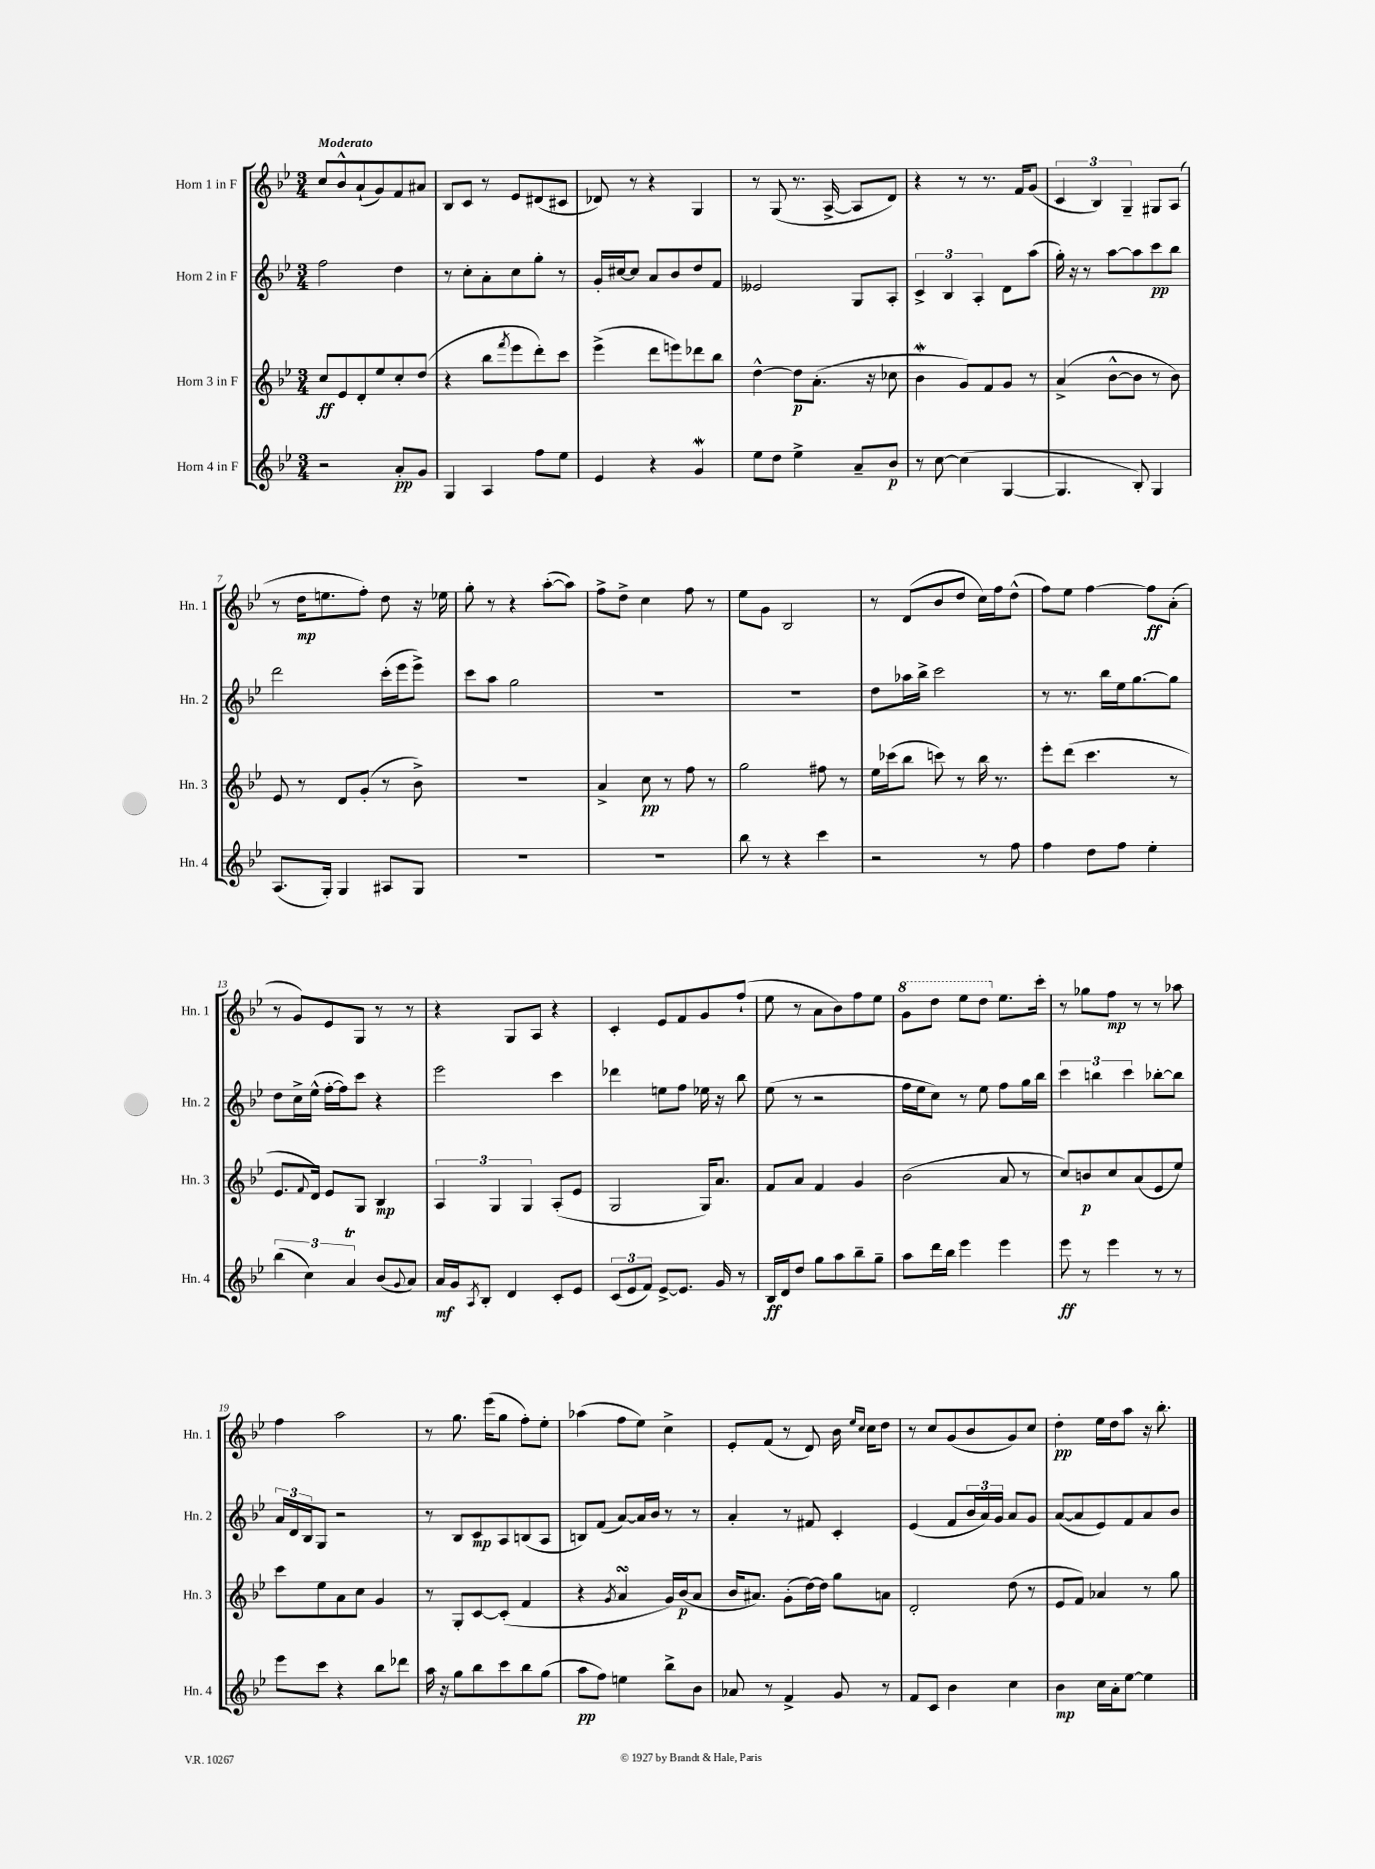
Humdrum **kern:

**kern	**kern	**kern	**kern
*staff4	*staff3	*staff2	*staff1
*clefG2	*clefG2	*clefG2	*clefG2
*k[b-e-]	*k[b-e-]	*k[b-e-]	*k[b-e-]
*M3/4	*M3/4	*M3/4	*M3/4
2r	8cc	2ff	8cc
.	8e-	.	8b-^^
.	8d'	.	(8a`
.	8ee-	.	8g)
8a'	8cc'	4dd	8f
8g	(8dd	.	8a#
=	=	=	=
4G	4r	8r	8B-
.	.	8cc'	8c
4A	8bb-	8a'	8r
.	8qfff	.	.
.	8eee-	8cc	8e-
8ff	8ddd')	8gg'	(8d#
8ee-	8ccc	8r	8c#
=	=	=	=
4e-	(4eee-^	16g'	8d-)
.	.	[16cc#	.
.	.	8cc#]	8r
4r	8ddd	8a	4r
.	8eee)	8b-	.
4g	8ddd-	8dd	4G
.	8bb-	8f	.
=	=	=	=
8ee-	[4dd^^	2e--	8r
8dd	.	.	(8G
4ee-^	8dd]	.	8.r
.	(8.a'	.	.
.	.	.	[16A^
8a~	.	8G	8A]
.	16r	.	.
8b-	8cc-	8A'	8d)
=	=	=	=
8r	4b-	6c^	4r
[8cc	.	.	.
.	.	6B-	.
(4cc]	8g)	.	8r
.	.	6A'	.
.	8f	.	8.r
[4G	8g	8d	.
.	.	.	16f
.	8r	(8aa	(8g
=	=	=	=
4.G]	(4a^	16gg')	6c
.	.	16r	.
.	.	8r	.
.	.	.	6B-)
.	[8b-^^	[8aa	.
.	.	.	6G~
8B-')	8b-]	8aa]	.
4G	8r	8ccc	8G#
.	8b-)	8bb-	(8A
=	=	=	=
(8.A	8e-	2ddd	8r
.	8r	.	16dd
16G')	.	.	8.ee
4G	8d	.	.
.	(8g'	.	8ff')
8A#	8r	(16ccc'	8dd
.	.	16eee-	.
8G	8b-^)	8eee-^)	16r
.	.	.	16ee-
=	=	=	=
2.r	2.r	8ccc	8gg'
.	.	8aa	8r
.	.	2gg	4r
.	.	.	([8aa'
.	.	.	8aa])
=	=	=	=
2.r	4a^	2.r	8ff^
.	.	.	8dd^
.	8cc	.	4cc
.	8r	.	.
.	8ff	.	8ff
.	8r	.	8r
=	=	=	=
8bb-	2gg	2.r	8ee-
8r	.	.	8g
4r	.	.	2B-
4ccc	8ff#	.	.
.	8r	.	.
=	=	=	=
2r	16ee-	8dd	8r
.	(16ccc-	.	.
.	8bb-	16aa-	(8d
.	.	16bb-^	.
.	8ccc)	2ccc	8b-
.	8r	.	8dd
8r	16bb-	.	16cc)
.	8.r	.	16ff
8ff	.	.	(8dd^^
=	=	=	=
4ff	8eee-'	8r	8ff)
.	(8ddd	8.r	8ee-
8dd	4.ccc	.	[4ff
.	.	16bb-	.
8ff	.	16ee-	.
.	.	[8.gg	.
4ee-'	.	.	8ff]
.	8r	8gg]	(8a'
=	=	=	=
(6bb-	8.e-	8dd	8r
.	.	16cc^	8g)
6cc)	.	.	.
.	8qqf	.	.
.	16d)	(16ee-^^	.
.	8e-	[16ff'	8e-
.	.	16ff])	.
6a	.	.	.
.	8G	8ccc	8G
(8b-	4B-	4r	8r
8qqg	.	.	.
8a)	.	.	8r
=	=	=	=
16a	6A	2eee-	4r
16g	.	.	.
8qA	.	.	.
8B-'	.	.	.
.	6G	.	.
4d	.	.	8G
.	6G	.	.
.	.	.	8A
8c'	(8A'	4ccc	4r
8e-	8e-	.	.
=	=	=	=
(12c	2G	4ddd-	4c'
12e-	.	.	.
12f)	.	.	.
[8e-^	.	8ee	8e-
8.e-]	.	8ff	8f
.	16G)	16ee-	8g
16g	8.a	16r	.
8r	.	8bb-	(8ff`
=	=	=	=
16B-	8f	(8ee-	8ee-
16d	.	.	.
8dd	8a	8r	8r
8gg	4f	2r	8a
8aa	.	.	8b-)
8bb-~	4g	.	8ff
8gg~	.	.	8ee-
=	=	=	=
8aa	(2b-	16ff	8gg
.	.	16ee-	.
16ddd	.	8cc)	8ddd
16bb-	.	.	.
4eee-	.	8r	8eee-
.	.	8ee-	8ddd
4eee-	8a	8ff	8.ee-
.	8r	16gg	.
.	.	16bb-	16ccc'
=	=	=	=
8eee-	8cc)	6ccc	8r
8r	8b	.	8gg-
.	.	6bb	.
4eee-	8cc	.	8ff
.	.	6ccc	.
.	(8a	.	8r
8r	8e-	[8bb-'	8r
8r	8ee-)	8bb-]	8aa-
=	=	=	=
8eee-	8ccc	24a	4ff
.	.	24d	.
.	.	24B-	.
8ccc	8ee-	8G	.
4r	8a	2r	2aa
.	8cc	.	.
8bb-	4g	.	.
8ddd-	.	.	.
=	=	=	=
16aa	8r	8r	8r
16r	.	.	.
8gg	8G'	8B-	8.gg
8bb-	[8c	8c	.
.	.	.	(16eee-
8ccc	(8c']	8A	8gg
8bb-	4f	(8B	8ff')
(8gg	.	8A	8ee-'
=	=	=	=
8aa	4r	8B)	(4aa-
8ff)	.	(8f	.
.	8qg	.	.
4ee	4a	[8a)	8ff
.	.	16a]	8ee-)
.	.	16b-	.
8bb-^	16g)	8r	4cc^
.	(16b-	.	.
8b-	8a	8r	.
=	=	=	=
8a-	16b-	4a'	8e-'
.	8.a#)	.	.
8r	.	.	(8f
4f^	(8g'	8r	8r
.	[16dd)	8f#	8d)
.	16dd]	.	.
8g	8gg	4c'	16b-
.	.	.	16qqee-
.	.	.	16qqcc
.	.	.	16cc
8r	8a	.	8dd
=	=	=	=
8f	2d'	(4e-	8r
8c	.	.	8cc
4b-	.	8f	(8g
.	.	24b-	8b-
.	.	24a)	.
.	.	24g	.
4cc	(8dd	8a	8g)
.	8r	8g	8cc
=	=	=	=
4b-	8e-	([8a	4dd'
.	8f)	8a]	.
16cc	4a-	8e-)	16ee-
16a'	.	.	16dd
[8ee-	.	8f	8aa
4ee-]	8r	8a	16r
.	.	.	8.bb-'
.	8gg	8b-	.
==	==	==	==
*-	*-	*-	*-
